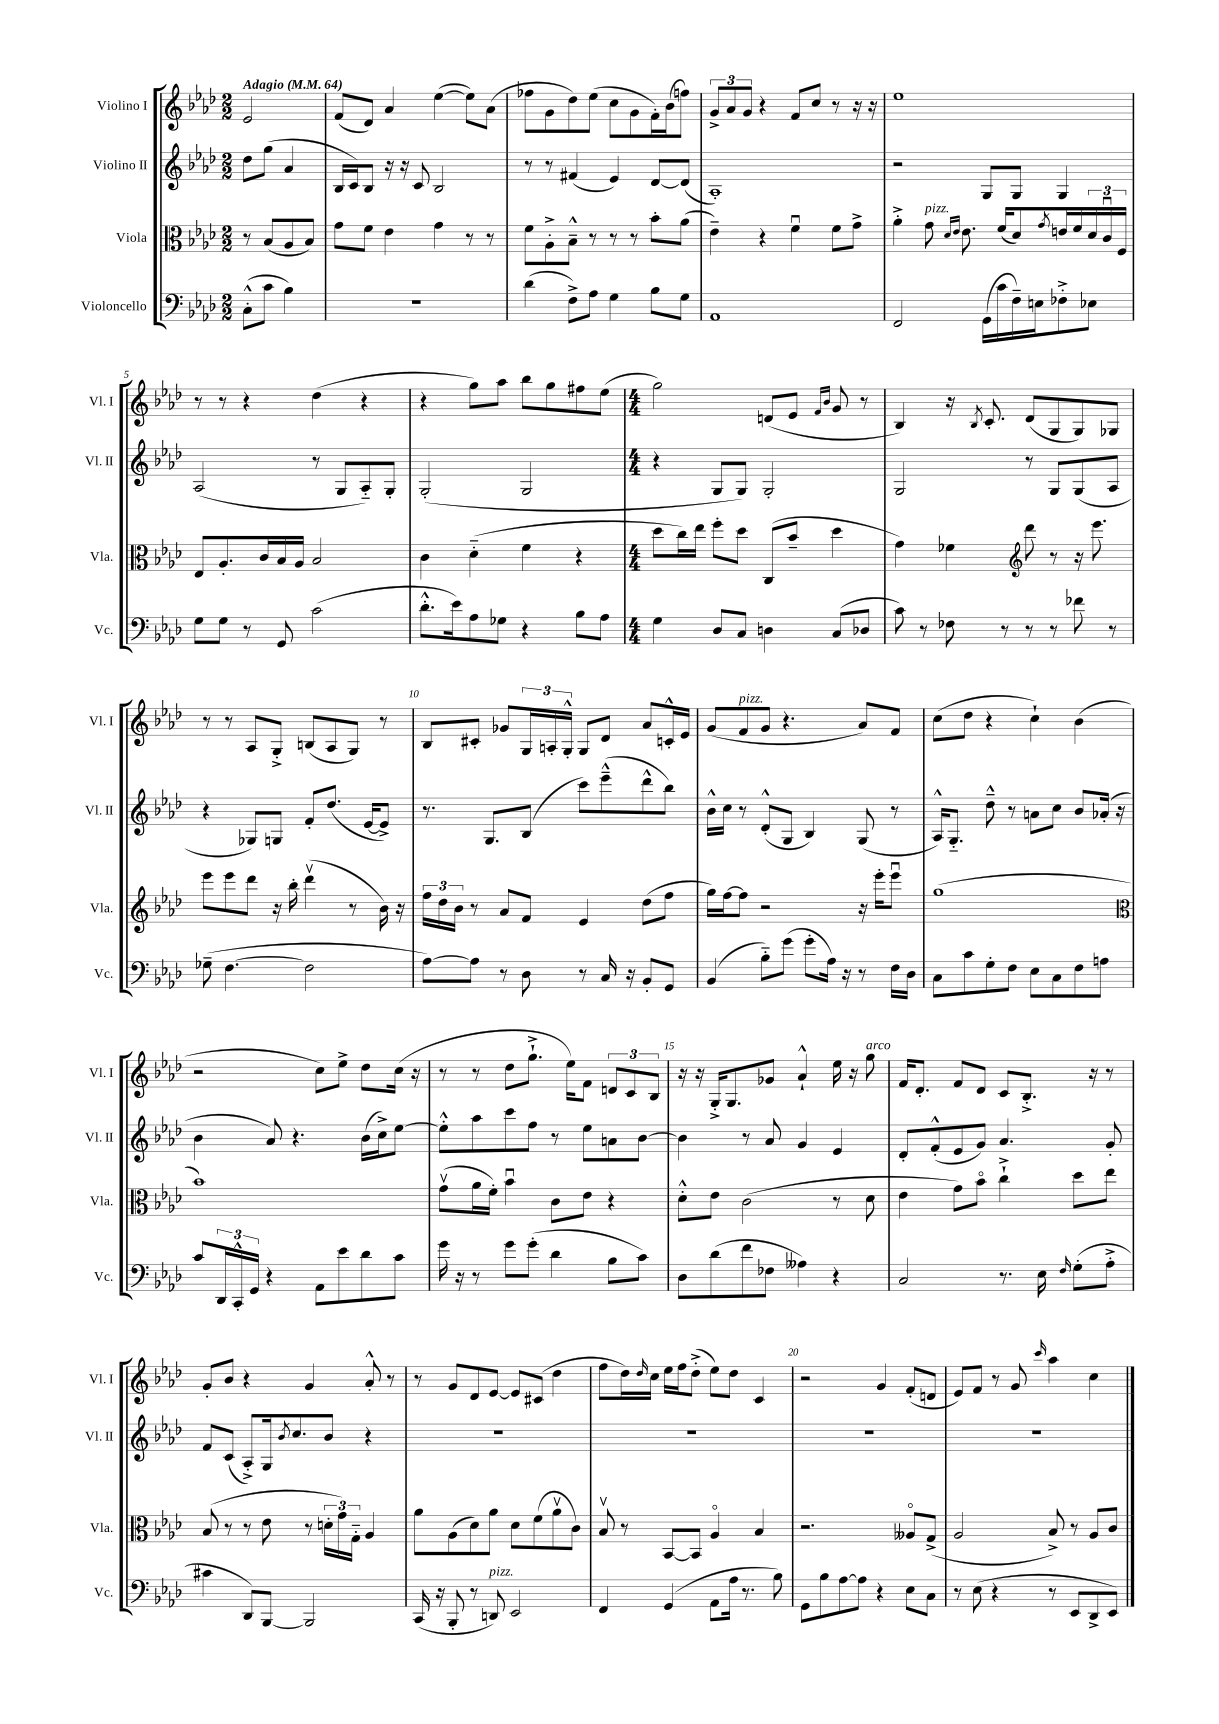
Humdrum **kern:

**kern	**kern	**kern	**kern
*part4	*part3	*part2	*part1
*staff4	*staff3	*staff2	*staff1
*I"Violoncello	*I"Viola	*I"Violino II	*I"Violino I
*I'Vc.	*I'Vla.	*I'Vl. II	*I'Vl. I
*clefF4	*clefC3	*clefG2	*clefG2
*k[b-e-a-d-]	*k[b-e-a-d-]	*k[b-e-a-d-]	*k[b-e-a-d-]
*M2/2	*M2/2	*M2/2	*M2/2
*MM64	*MM64	*MM64	*MM64
=	=	=	=
!	!	!	!LO:TX:a:B:t=Adagio
(8C'^^\L	8r	8dd-\L	2e-/
8c\J	(8B-/L	(8gg\J	.
4B-\)	8A-/	4a-/	.
.	8B-/J)	.	.
=1	=1	=1	=1
1r	8g\L	16B-/LL	(8f/L
.	.	16c/J)	.
.	8f\J	8B-/J	8d-/J)
.	4e-\	16r	4a-/
.	.	16r	.
.	.	8c/	.
.	4g\	2B-/	([4ee-\
.	8r	.	8ee-\L])
.	8r	.	(8a-\J
=2	=2	=2	=2
(4d-\	8f\L	8r	8ff-X\L
.	8A-'^\	8r	8g\
8F^\L)	8B-~^^\J	(4f#X/	8dd-\)
8A-\J	8r	.	(8ee-\J
4G\	8r	4e-/)	8cc\L
.	8r	.	8g\
8B-\L	8b-'\L	[8d-/L	16f'\L)
.	.	.	(16b-\J
8G\J	(8a-\J	(8d-/J]	8ffn\J)
=3	=3	=3	=3
1AA-	4e-~\)	1A-')	12g^/L
.	.	.	12a-/
.	.	.	12g/J
.	4r	.	4r
.	4fu\	.	8f/L
.	.	.	8cc/J
.	8f\L	.	8r
.	8g^\J	.	16r
.	.	.	16r
=4	=4	=4	=4
2FF/	4a-'^\	2r	1ee-
!	!LO:TX:a:i:t=pizz.	!	!
.	8g\	.	.
.	16qqd-/LL	.	.
.	16qqe-/JJ	.	.
.	8.e-\	.	.
(16GG\LL	.	8G/L	.
16c\	(16f/KL	.	.
16F~\)	8d-/)	8G/J	.
16En\J	.	.	.
.	8qg/	.	.
8F-X'^\	16en/L	4G/	.
.	16f/	.	.
8E-X\J	24d-/	.	.
.	24cu/	.	.
.	24F/JJ	.	.
!!LO:LB:g=z
=5	=5	=5	=5
8G\L	8E-/L	(2A-/	8r
8G\J	8.A-'/	.	8r
8r	.	.	4r
.	16c/L	.	.
8GG/	16B-/	.	.
.	16A-/JJ	.	.
(2c\	2B-/	8r	(4dd-\
.	.	8G/L	.
.	.	8A-/)	4r
.	.	8G'/J	.
=6	=6	=6	=6
8.d-'^^\L	4c\	(2G'/	4r
16e-\k)	.	.	.
8A-\	(4d-\	.	8gg\L)
8G-X\J	.	.	8aa-\J
4r	4f\	2G/	8bb-\L
.	.	.	8gg\
8B-\L	4r	.	8ff#X\
8A-\J	.	.	(8ee-\J
=7	=7	=7	=7
*M4/4	*M4/4	*M4/4	*M4/4
4G\	8dd-\L	4r	2gg\)
.	16cc\L)	.	.
.	16ee-\JJ	.	.
8D-/L	8ff'\L	8G/L	.
8C/J	8dd-\J	8G/J)	.
4Dn\	(8C/L	2G'/	(8dn/L
.	8b-~/J	.	8e-/J
.	.	.	16qqf/LL
.	.	.	16qqb-/JJ
(8C/L	4dd-\	.	8g/
8D-X/J	.	.	8r
=8	=8	=8	=8
8c\)	4g\)	2G/	4B-/)
8r	.	.	.
8F-X\	4f-X\	.	16r
.	.	.	8qB-/
.	.	.	8.c'/
8r	.	.	.
*	*clefG2	*	*
8r	8ddd-\	8r	(8d-/L
8r	8r	8G/L	8G/
8f-X\	16r	(8G/	8G/)
.	8.eee-\	.	.
8r	.	8A-/J	8G-X/J
!!LO:LB:g=z
=9	=9	=9	=9
(8G-X~\	8eee-\L	4r	8r
[4.F\	8eee-\	.	8r
.	8ddd-\J	8G-X/L)	8A-/L
.	16r	8Gn/J	8G'^/J
.	16bb-'\	.	.
2F\]	(4ddd-v\	8f'/L	(8Bn/L
.	.	(8.dd-/J	8A-/
.	8r	.	8G/J)
.	.	[16e-/KL	.
.	16b-\)	8e-^/J])	8r
.	16r	.	.
=10	=10	=10	=10
[8A-\L)	24ff\LL	8.r	8B-/L
.	24dd-\	.	.
.	24b-\JJ	.	.
8A-\J]	8r	.	8c#X'/J
.	.	8.G/L	.
8r	8a-/L	.	8g-X/L
8D-\	8f/J	(8B-/J	24G/L
.	.	.	24An'/
.	.	.	24G'^^/JJ
8r	4e-/	8ccc\L)	8G/L
16C/	.	(8eee-~^^\	8d-/J
16r	.	.	.
8BB-'/L	(8dd-\L	8ddd-^^\	8a-/L
8GG/J	8ff\J	8bb-\J)	16cn'^^/L
.	.	.	16e-/JJ
=11	=11	=11	=11
(4BB-/	16gg\LL)	16b-^^\LL	(8g/L
.	[16ff\J	16cc\JJ	.
!	!	!	!LO:TX:a:i:t=pizz.
.	8ff\J]	8r	8f/
8B-\L)	2r	(8d-'^^/L	8g/J
(8g\J	.	8G/J	4.r
8g'\L	.	4B-/)	.
16A-\Jk)	.	.	.
16r	.	.	.
8r	16r	(8G/	8a-/L)
.	16eee-'\KL	.	.
16F\LL	8eee-u\J	8r	8f/J
16D-\JJ	.	.	.
=12	=12	=12	=12
8C\L	(1gg	16A-^^/KL)	(8cc\L
.	.	8.G/J	.
8c\	.	.	8dd-\J
8G'\	.	8dd-~^^\	4r
8F\J	.	8r	.
8E-\L	.	8an\L	4cc`\)
8C\	.	8cc\J	.
8F\	.	8b-/L	(4b-\
8An\J	.	(16a-X'/Jk	.
.	.	16r	.
!!LO:LB:g=z
=13	=13	=13	=13
*	*clefC3	*	*
8c/L	1b-)	4b-\	2r
24DD-/L	.	.	.
24CC'^^/	.	.	.
24GG/JJ	.	.	.
4r	.	8a-/)	.
.	.	4.r	.
8AA-\L	.	.	8cc\L)
8e-\	.	.	8ee-^\J
8d-\	.	(16b-\LL	8dd-\L
.	.	16cc^\J)	.
8c\J	.	[8ee-\J	(16cc\Jk
.	.	.	16r
=14	=14	=14	=14
16g\	(8gv\L	8ee-'^^\L]	8r
16r	.	.	.
8r	16a-\L	8aa-\	8r
.	16f'\JJ)	.	.
8g\L	4b-u\	8ccc\	8dd-\L
(8g'\J	.	8ff\J	8.gg`^\J
4d-\	8c\L	8r	.
.	.	.	16ee-\KL)
.	8e-\J	8ee-\L	8f\J
8B-\L	4r	8an\	12dn/L
.	.	.	12c/
8c\J)	.	[8b-\J	.
.	.	.	12B-/J
=15	=15	=15	=15
8D-\L	8d-'^^\L	4b-\]	16r
.	.	.	16r
(8d-\	8e-\J	.	16G'^/KL
.	.	.	8.G/
8f\	(2c\	8r	.
8F-X\J	.	8a-/	8g-X/J
4A--X\)	.	4g/	4a-`^^/
4r	8r	4e-/	16ee-\
.	.	.	16r
!	!	!	!LO:TX:a:i:t=arco
.	8d-\	.	8gg\
=16	=16	=16	=16
2C/	4e-\	8d-'/L	16f/KL
.	.	.	8.d-'/J
.	.	(8f'^^/	.
.	8g\L)	8e-/	8f/L
.	8b-\J	8g/J)	8d-/J
8.r	4cc`^\	4.a-/	8c/L
.	.	.	8.B-'^/J
16E-\	.	.	.
16qqF/	.	.	.
(8G'\L	8dd-\L	.	.
.	.	.	16r
8A-'^\J	8ee-\J	8g'/	8r
!!LO:LB:g=z
=17	=17	=17	=17
4c#X\	(8B-/	8f/L	8g'/L
.	8r	(8c/J	8b-/J
8DD-/L)	8r	8A-'^/L)	4r
[8BBB-/J	8e-\	16G/k	.
.	.	8qb-/	.
.	.	8.cc/	.
2BBB-/]	8r	.	4g/
.	24dn'\LL	8b-/J	.
.	24g\)	.	.
.	24G\JJ	.	.
.	4A-/	4r	8a-'^^/
.	.	.	8r
=18	=18	=18	=18
(16CC/	8a-\L	1r	8r
16r	.	.	.
8BBB-'/	(8A-\	.	8g/L
8r	8d-\)	.	8d-/
!LO:TX:a:i:t=pizz.	!	!	!
8DDn/)	8a-\J	.	[8e-/J
2EE-/	8d-\L	.	8e-/L]
.	(8f\	.	(8c#X/J
.	8a-v\	.	4dd-\
.	8c\J)	.	.
=19	=19	=19	=19
4FF/	8B-v/	1r	8ff\L
.	8r	.	16dd-\L)
.	.	.	16qqdd-/
.	.	.	16cc\JJ
(4GG/	[8BB-/L	.	16ee-\LL
.	.	.	16ff\J
.	8BB-/J]	.	(8dd-'^\J
8AA-\L	4A-/	.	8ee-\L)
16A-\Jk	.	.	8dd-\J
8.r	.	.	.
.	4B-/	.	4c/
8B-\)	.	.	.
=20	=20	=20	=20
8GG\L	2.r	1r	2r
8B-\	.	.	.
[8A-\	.	.	.
8A-\J]	.	.	.
4r	.	.	4g/
8E-\L	8A--X/L	.	(8f'/L
8C\J	(8G^/J	.	8dn/J
=21	=21	=21	=21
8r	2A-/	1r	8e-/L)
(8E-\	.	.	8f/J
4r	.	.	8r
.	.	.	8g/
.	.	.	16qqccc/
8r	8B-^/)	.	4aa-\
8EE-/L	8r	.	.
8DD-^/	8A-/L	.	4cc\
8EE-/J)	8c/J	.	.
==	==	==	==
*-	*-	*-	*-
